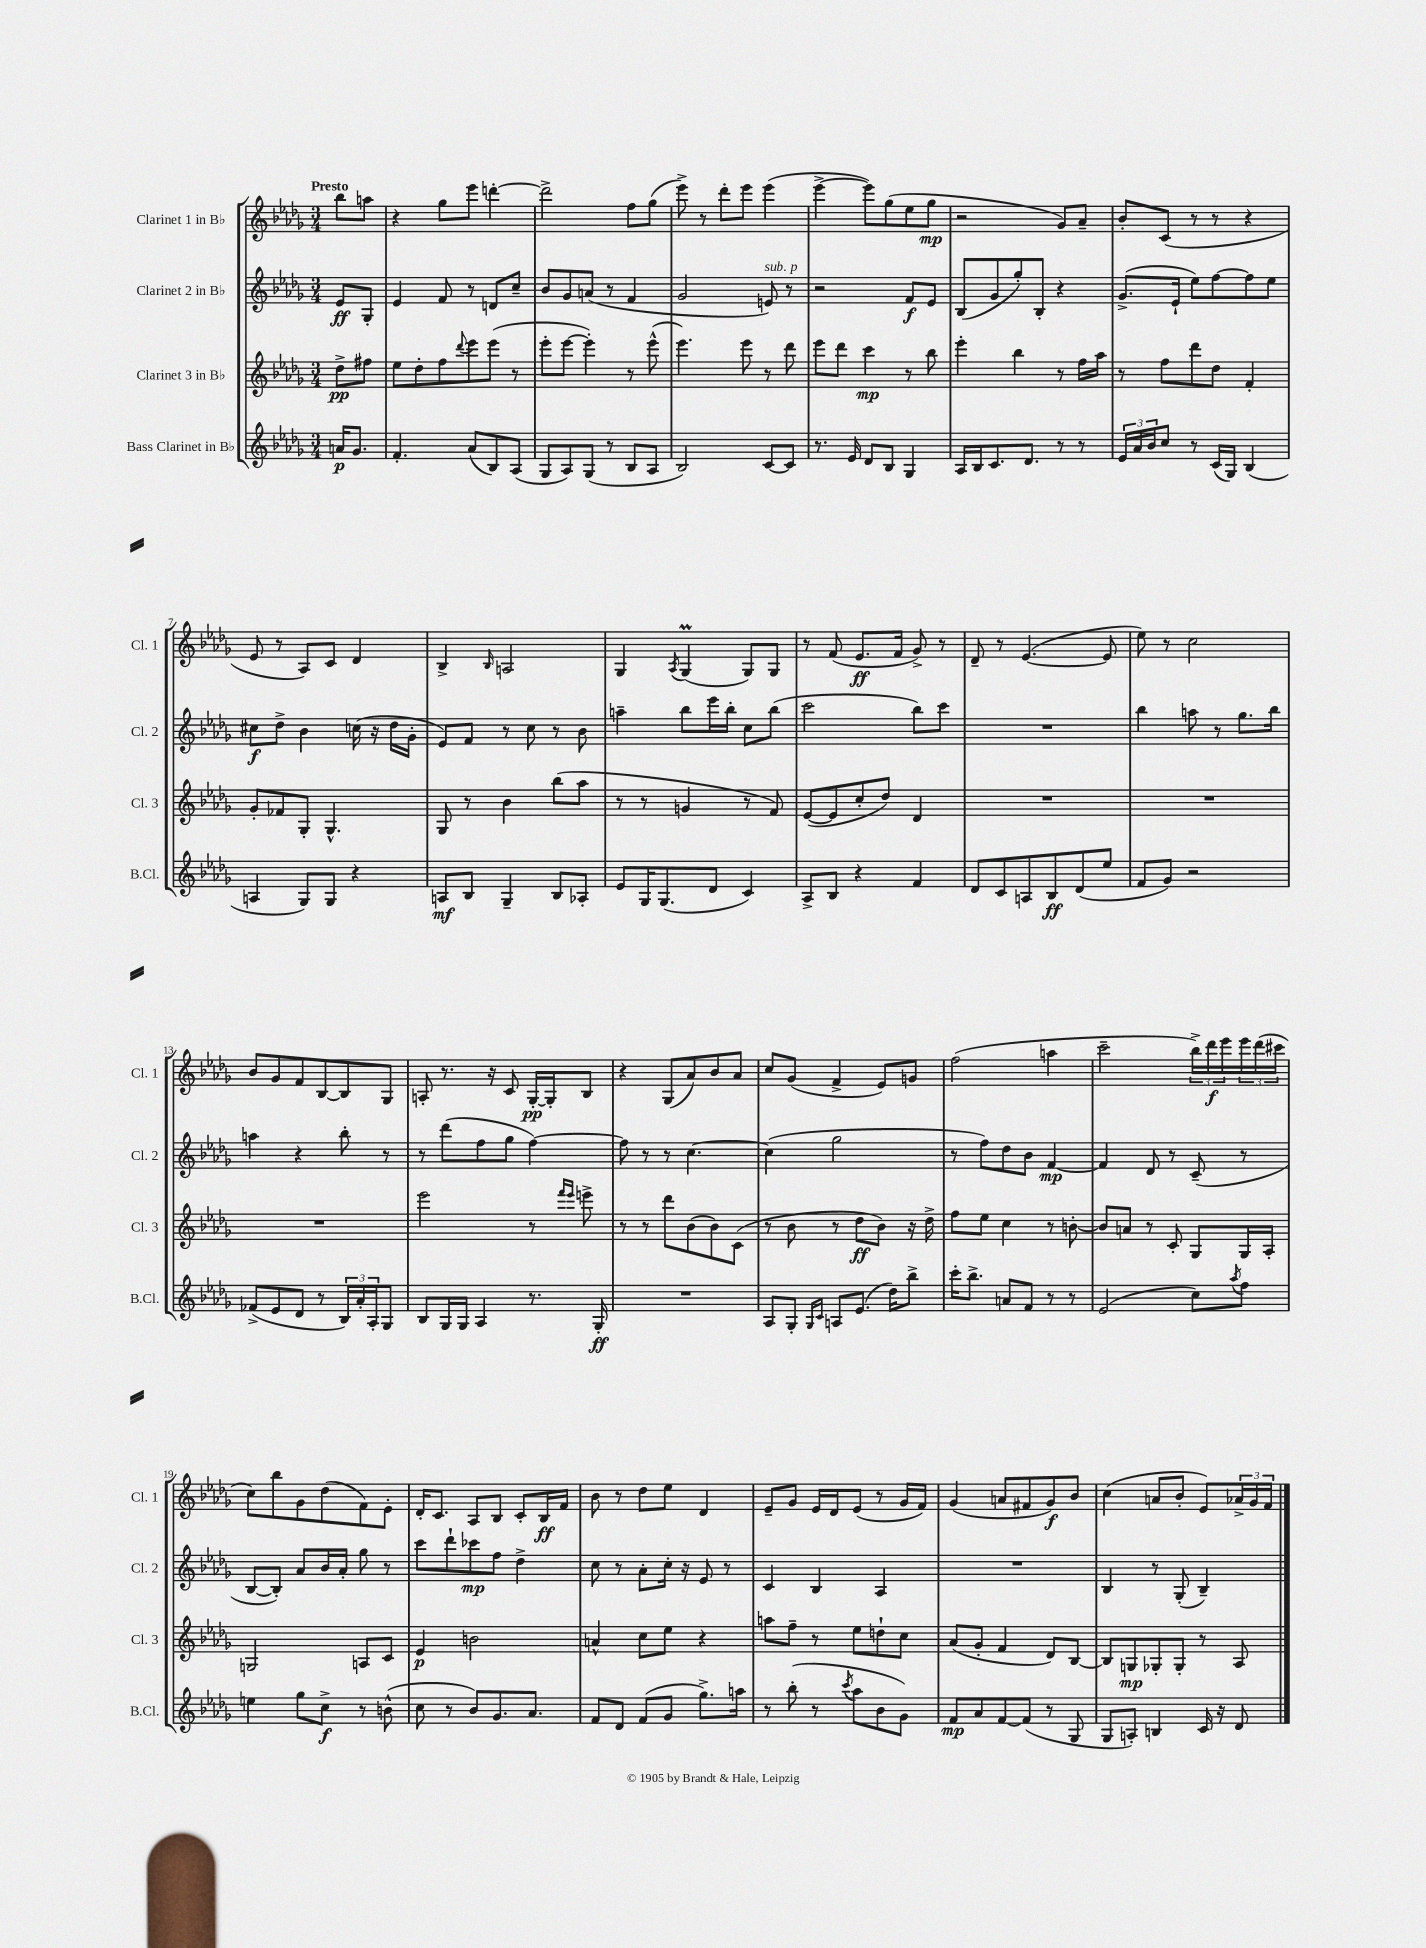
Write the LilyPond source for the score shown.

<<
\new StaffGroup <<
\new Staff = "s0" \with { instrumentName = "Clarinet 1 in Bb" shortInstrumentName = "Cl. 1" } {
    \clef treble \key des \major \numericTimeSignature \time 3/4 \partial 4 \tempo "Presto"
    bes''8 a''8 |
    r4 ges''8 ees'''8 d'''4~-. |
    d'''2-> f''8 ges''8( |
    ees'''8->) r8 des'''8-. ees'''8 ees'''4( |
    ees'''4~-> ees'''8) ges''8( ees''8 ges''8\mp |
    r2 ges'8) aes'8-- |
    bes'8-. c'8( r8 r8 r4 |
    ees'8 r8 aes8) c'8 des'4 |
    bes4-> \grace { bes16 } a2 |
    ges4 \acciaccatura { aes8 } ges4\prall( ges8) ges8 |
    r8 f'8( ees'8.\ff f'16 ges'8->) r8 |
    des'8-- r8 ees'4.~( ees'8 |
    ees''8) r8 c''2 |
    bes'8 ges'8 f'8 bes8~ bes8 ges8 |
    a8-. r8. r16 c'8 ges16~-.\pp ges16-. bes8 |
    r4 ges8( aes'8) bes'8 aes'8 |
    c''8 ges'8( f'4-> ees'8) g'8 |
    f''2( a''4 |
    c'''2-- \tuplet 3/2 { bes''16->) des'''16\f ees'''16 } \tuplet 3/2 { ees'''16 des'''16( cis'''16 } |
    c''8) bes''8 ges'8 des''8( f'8) ees'8-. |
    des'16-. c'8. aes8 bes8 c'8-. bes16\ff f'16 |
    bes'8 r8 des''8 ees''8 des'4 |
    ees'8-- ges'8 ees'16 des'16 ees'8( r8 ges'16 f'16) |
    ges'4( a'8 fis'8 ges'8\f) bes'8 |
    c''4( a'8 bes'8-. ees'8) \tuplet 3/2 { aes'16-> ges'16 f'16 } \bar "|." |
}
\new Staff = "s1" \with { instrumentName = "Clarinet 2 in Bb" shortInstrumentName = "Cl. 2" } {
    \clef treble \key des \major \numericTimeSignature \time 3/4 \partial 4
    ees'8\ff ges8-. |
    ees'4 f'8 r8 d'8 c''8-- |
    bes'8 ges'8 a'8( r8 f'4 |
    ges'2 e'8^\markup { \italic "sub. p" }) r8 |
    r2 f'8\f ees'8 |
    bes8( ges'8 ges''8-.) bes8-. r4 |
    ges'8.->( ees'16-! ees''8) f''8~ f''8 ees''8 |
    cis''8\f des''8-> bes'4 c''16( r16 des''16 ges'16-. |
    ees'8) f'8 r8 c''8 r8 bes'8 |
    a''4-- bes''8 ees'''16 bes''16-. c''8 bes''8( |
    c'''2 bes''8) c'''8 |
    R2. |
    bes''4 a''8 r8 ges''8. bes''16 |
    a''4 r4 bes''8-. r8 |
    r8 des'''8( f''8 ges''8 f''4~) |
    f''8 r8 r8 c''4.~ |
    c''4( ges''2 |
    r8 f''8) des''8 bes'8 f'4~\mp |
    f'4 des'8 r8 c'8--( r8 |
    bes8~ bes8-.) aes'8 bes'16 aes'16-. ges''8 r8 |
    c'''8 des'''8-! ces'''8\mp f''8 des''4-> |
    c''8 r8 aes'8-. c''16-. r16 ees'8 r8 |
    c'4 bes4 aes4 |
    R2. |
    bes4 r8 ges8-.( bes4--) \bar "|." |
}
\new Staff = "s2" \with { instrumentName = "Clarinet 3 in Bb" shortInstrumentName = "Cl. 3" } {
    \clef treble \key des \major \numericTimeSignature \time 3/4 \partial 4
    des''8->\pp fis''8 |
    ees''8 des''8-. f''8 \appoggiatura { des'''8 } ees'''8 ees'''8( r8 |
    ees'''8-. ees'''8~ ees'''4-.) r8 ees'''8-^( |
    ees'''4.) ees'''8 r8 des'''8 |
    ees'''8 des'''8 c'''4\mp r8 bes''8 |
    ees'''4-. bes''4 r8 f''16 aes''16 |
    r8 f''8 des'''8 des''8 f'4-. |
    ges'8-. fes'8 ges8-. ges4.-^ |
    ges8 r8 bes'4 bes''8( aes''8 |
    r8 r8 g'4 r8 f'8) |
    ees'8~( ees'8 c''8-. des''8) des'4 |
    R2. |
    R2. |
    R2. |
    ees'''2 r8 \grace { f'''16 ees'''16 } e'''8-> |
    r8 r8 des'''8 bes'8( bes'8) c'8( |
    r8 bes'8 r8 des''8\ff bes'8) r16 des''16-> |
    f''8 ees''8 c''4 r8 b'8~-. |
    b'8 a'8 r8 c'8-. ges8 ges16 aes16-. |
    g2 a8 c'8 |
    ees'4\p b'2 |
    a'4-^ c''8 ees''8 r4 |
    a''8 f''8-- r8 ees''8 d''8-! c''8 |
    aes'8( ges'8-. f'4 des'8) bes8~ |
    bes8 g8\mp ges8-. ges8-. r8 aes8 \bar "|." |
}
\new Staff = "s3" \with { instrumentName = "Bass Clarinet in Bb" shortInstrumentName = "B.Cl." } {
    \clef treble \key des \major \numericTimeSignature \time 3/4 \partial 4
    a'16\p ges'8. |
    f'4.-. aes'8( bes8) aes8( |
    ges8 aes8) ges8( r8 bes8 aes8 |
    bes2) c'8~ c'8 |
    r8. ees'16 des'8 bes8 ges4 |
    aes16 bes16 c'8. des'8. r8 r8 |
    \tuplet 3/2 { ees'16 aes'16 bes'16 } c''8 r8 c'16( ges16) bes4( |
    a4 ges8) ges8 r4 |
    a8\mf bes8 ges4-- bes8 aes8-. |
    ees'8 ges16 ges8.( des'8 c'4) |
    aes8-> bes8 r4 f'4 |
    des'8 c'8 a8 bes8\ff des'8( ees''8 |
    f'8 ges'8) r2 |
    fes'8->( ees'8 des'8 r8 \tuplet 3/2 { bes16) aes'16-. aes16-. } ges8 |
    bes8 ges16 ges16 aes4 r8. ges16-.\ff |
    R2. |
    aes8 ges8-. \grace { ges16 c'16 } a8 ees'8.( des''16) bes''8-> |
    c'''16-. bes''8.-> a'8 f'8 r8 r8 |
    ees'2( c''8) \acciaccatura { aes''8 } f''8 |
    e''4 ges''8 c''8->\f r8 b'8-^( |
    c''8 r8 bes'8) ges'8. aes'8. |
    f'8 des'8 f'8( ges'8 ges''8.->) a''16 |
    r8 bes''8-.( r8 \acciaccatura { c'''8 } aes''8 bes'8 ges'8) |
    f'8\mp aes'8 f'8~ f'8( r8 ges8 |
    ges8 a8-.) b4 c'16 r16 des'8 \bar "|." |
}
>>
>>
